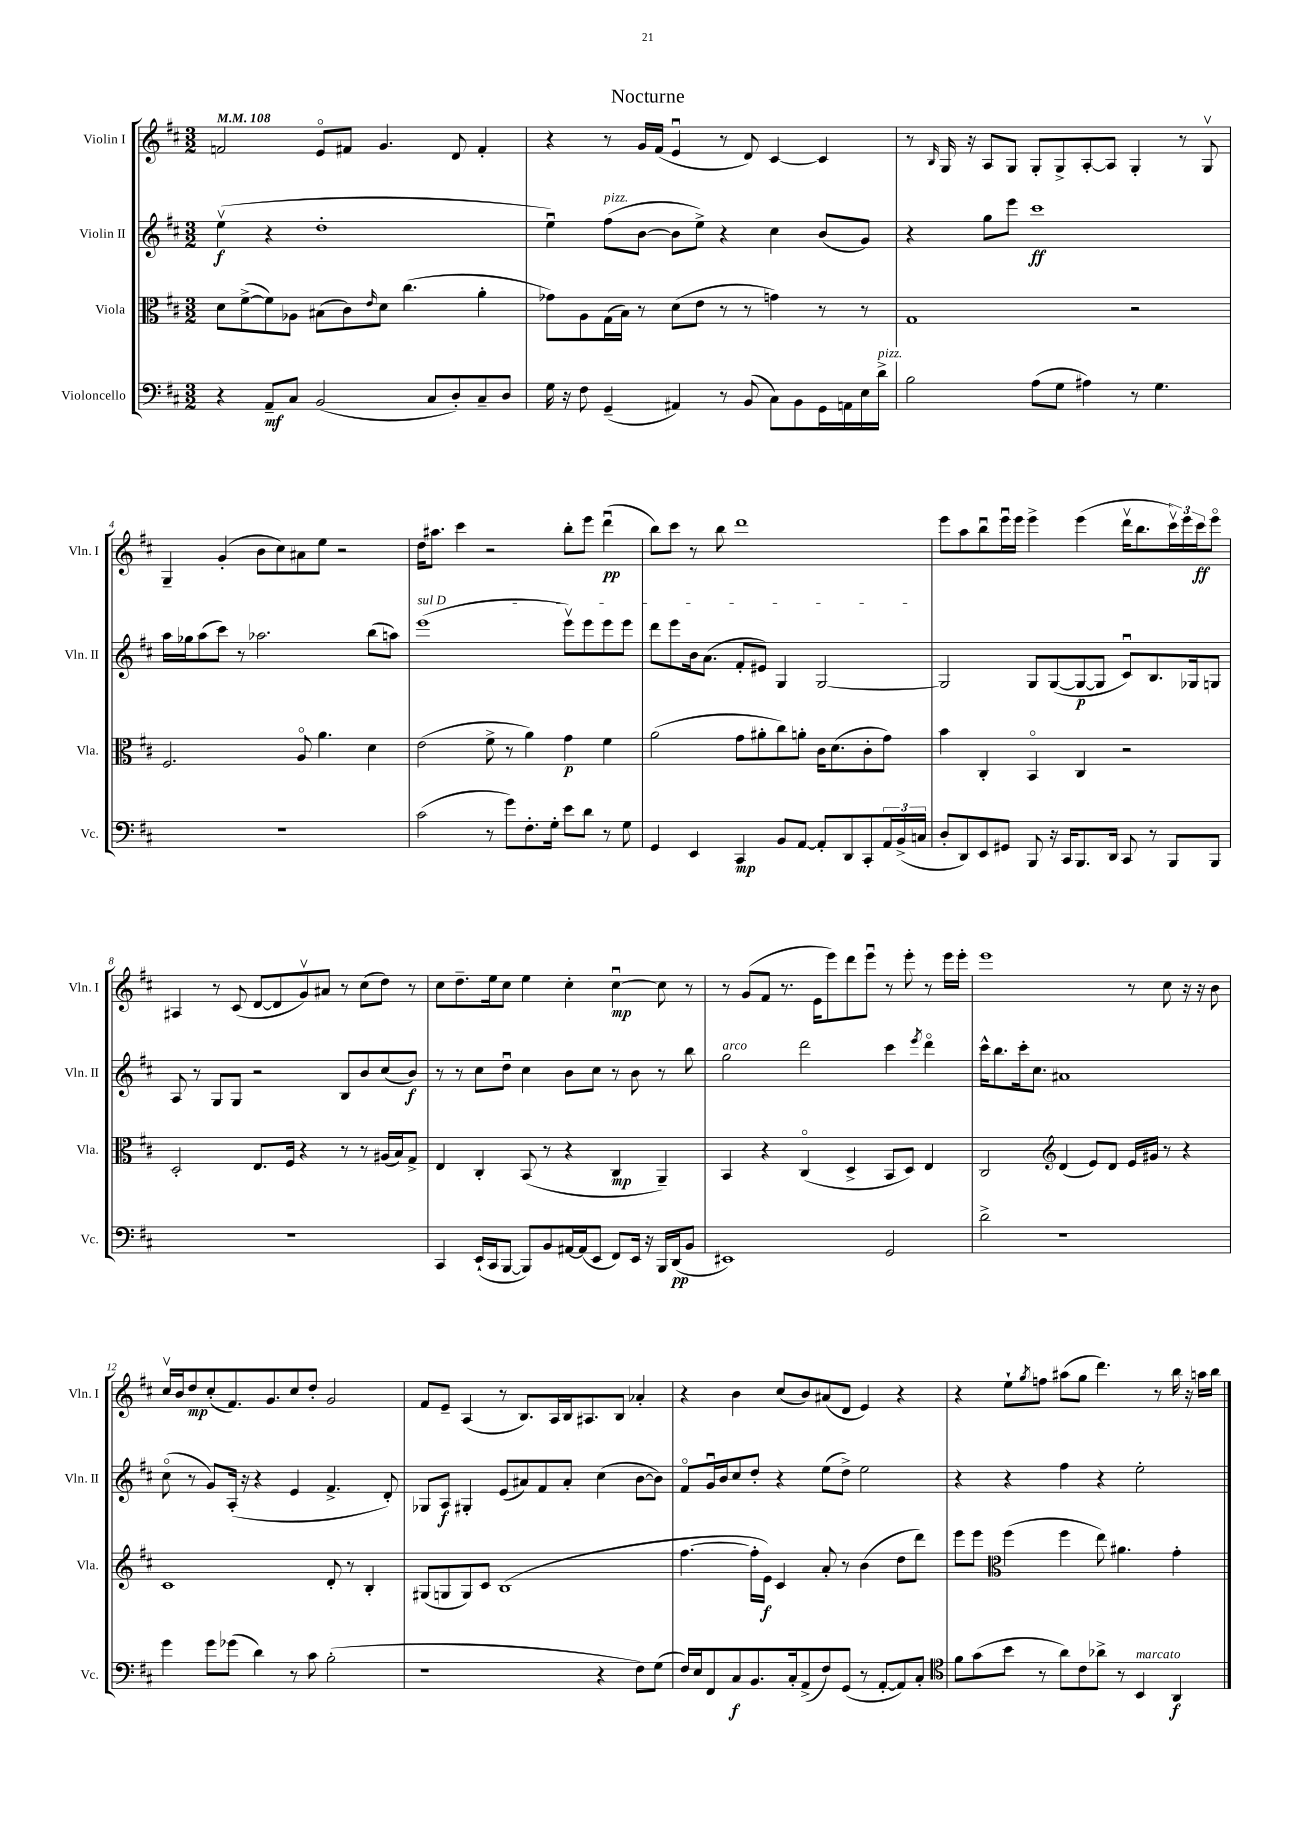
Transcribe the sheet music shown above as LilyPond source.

\header { title = "Nocturne" }
<<
\new StaffGroup <<
\new Staff = "s0" \with { instrumentName = "Violin I" shortInstrumentName = "Vln. I" } {
    \clef treble \key d \major \numericTimeSignature \time 3/2 \tempo 4 = 108
    f'2 e'8\flageolet fis'8 g'4. d'8 fis'4-. |
    r4 r8 g'16 fis'16( e'4\downbow r8 d'8) cis'4~ cis'4 |
    r8 \grace { b16 } g16 r16 a8 g8 g8-. g8-> a8~-. a8 g4-. r8 g8\upbow |
    g4-- g'4-.( b'8 cis''8) ais'8 e''8 r2 |
    d''16 ais''8. cis'''4 r2 b''8-. e'''8 d'''4\downbow\pp( |
    b''8) cis'''8 r8 b''8 d'''1 |
    e'''8 a''8 b''8\downbow e'''16\downbow e'''16 e'''4-> e'''4( d'''16\upbow b''8. \tuplet 3/2 { cis'''16\upbow) e'''16 cis'''16\ff } e'''8\flageolet |
    ais4 r8 cis'8( d'8~ d'8 g'8\upbow) ais'8 r8 cis''8( d''8) r8 |
    cis''8 d''8.-- e''16 cis''8 e''4 cis''4-. cis''4~\downbow\mp cis''8 r8 |
    r8 g'8( fis'8 r8. e'16 e'''8) d'''8 e'''8\downbow r8 e'''8-. r8 e'''16 e'''16-. |
    e'''1 r8 cis''8 r16 r16 b'8 |
    cis''16\upbow b'16 d''8\mp cis''8-.( fis'8.) g'8. cis''8 d''8-. g'2 |
    fis'8 e'8-- a4( r8 b8.) a16 b16 ais8. b8 aes'4-. |
    r4 b'4 cis''8( b'8) ais'8( d'8 e'4) r4 |
    r4 e''8-! \acciaccatura { g''8 } f''8 ais''8( g''8 d'''4.) r8 b''16 r16 a''16 b''16 \bar "|." |
}
\new Staff = "s1" \with { instrumentName = "Violin II" shortInstrumentName = "Vln. II" } {
    \clef treble \key d \major \numericTimeSignature \time 3/2
    e''4\upbow\f( r4 d''1-. |
    e''4\downbow) fis''8^\markup { \italic "pizz." }( b'8~ b'8 e''8->) r4 cis''4 b'8( g'8) |
    r4 g''8 e'''8 cis'''1\ff |
    a''16 ges''16 a''8( cis'''8) r8 aes''2. b''8( a''8) |
    \once \override TextSpanner.bound-details.left.text = \markup { \italic "sul D" } e'''1\startTextSpan( e'''8\upbow) e'''8 e'''8 e'''8 |
    d'''8 e'''8 b'16 a'8.( fis'8-. eis'8) g4 g2~\stopTextSpan |
    g2 g8 g8~( g8~\p g8 cis'8\downbow) b8. ges16 g8 |
    a8 r8 g8 g8 r2 b8 b'8 cis''8( b'8\f) |
    r8 r8 cis''8 d''8\downbow cis''4 b'8 cis''8 r8 b'8 r8 b''8 |
    g''2^\markup { \italic "arco" } d'''2 cis'''4 \acciaccatura { e'''8 } d'''4\flageolet |
    cis'''16-^ b''8. cis'''16-. cis''8. ais'1 |
    cis''8\flageolet( r8 g'8) a16-.( r16 r4 e'4 fis'4.-> d'8-.) |
    ges8 a8\f gis4-. e'8( ais'8) fis'8 ais'8-. cis''4( b'8~ b'8) |
    fis'8\flageolet g'16\downbow b'16 cis''8 d''8-. r4 e''8( d''8->) e''2 |
    r4 r4 fis''4 r4 e''2-. \bar "|." |
}
\new Staff = "s2" \with { instrumentName = "Viola" shortInstrumentName = "Vla." } {
    \clef alto \key d \major \numericTimeSignature \time 3/2
    d'8 fis'8~->( fis'8) aes8 bis8( cis'8) \grace { e'16 } d'8 cis''4.( a'4-. |
    ges'8) a8 g16( b16) r8 d'8( e'8 r8 r8 g'4) r8 r8 |
    g1 r2 |
    fis2. a8\flageolet a'4. d'4 |
    e'2( fis'8-> r8 a'4) g'4\p fis'4 |
    a'2( g'8 ais'8-. cis''8) a'8-. cis'16 d'8.( cis'8-. g'8) |
    b'4 cis4-. b,4\flageolet cis4 r2 |
    d2-. e8. fis16 r4 r8 r8 ais16( b16) g8-> |
    e4 cis4-. b,8( r8 r4 cis4\mp a,4--) |
    b,4 r4 cis4\flageolet( d4-> b,8 d8) e4 |
    cis2 \clef treble d'4( e'8) d'8 e'16 gis'16 r8 r4 |
    cis'1 d'8-. r8 b4-. |
    gis8( g8 g8) cis'8 b1( |
    fis''4.~ fis''16-. e'16\f) cis'4 a'8-. r8 b'4( d''8 d'''8) |
    e'''8 e'''8 \clef alto fis''4( fis''4 e''8) ais'4. g'4-. \bar "|." |
}
\new Staff = "s3" \with { instrumentName = "Violoncello" shortInstrumentName = "Vc." } {
    \clef bass \key d \major \numericTimeSignature \time 3/2
    r4 a,8--\mf cis8 b,2( cis8 d8-.) cis8-- d8 |
    g16 r16 fis8 g,4--( ais,4) r8 b,8( cis8) b,8 g,16 a,16 e16 d'16->^\markup { \italic "pizz." } |
    b2 a8( g8 ais4) r8 g4. |
    R1. |
    cis'2( r8 g'8) fis8.-. g16-. e'8 d'8 r8 g8 |
    g,4 e,4 cis,4\mp b,8 a,8~ a,8-. d,8 cis,8-. \tuplet 3/2 { a,16 b,16->( c16 } |
    d8-. d,8) e,8 gis,8 b,,8 r16 cis,16 b,,8. d,16 cis,8 r8 b,,8 b,,8 |
    R1. |
    cis,4 e,16-!( cis,16 b,,8~ b,,8) b,8 ais,16~ ais,16( e,8 fis,8) e,16 r16 b,,16 d,16\pp( b,8 |
    eis,1) g,2 |
    d'2-> r1 |
    g'4 g'8 ges'8( d'4) r8 cis'8 b2-.( |
    r1 r4 fis8) g8( |
    fis16) e16 fis,8 cis8\f b,8. cis16-. a,8->( fis8) g,8( r8 a,8~-. a,8) cis8-. |
    \clef tenor fis'8 g'8( b'8 r8 a'8) cis'8 aes'8-> r8 b,4^\markup { \italic "marcato" } a,4\f \bar "|." |
}
>>
>>
